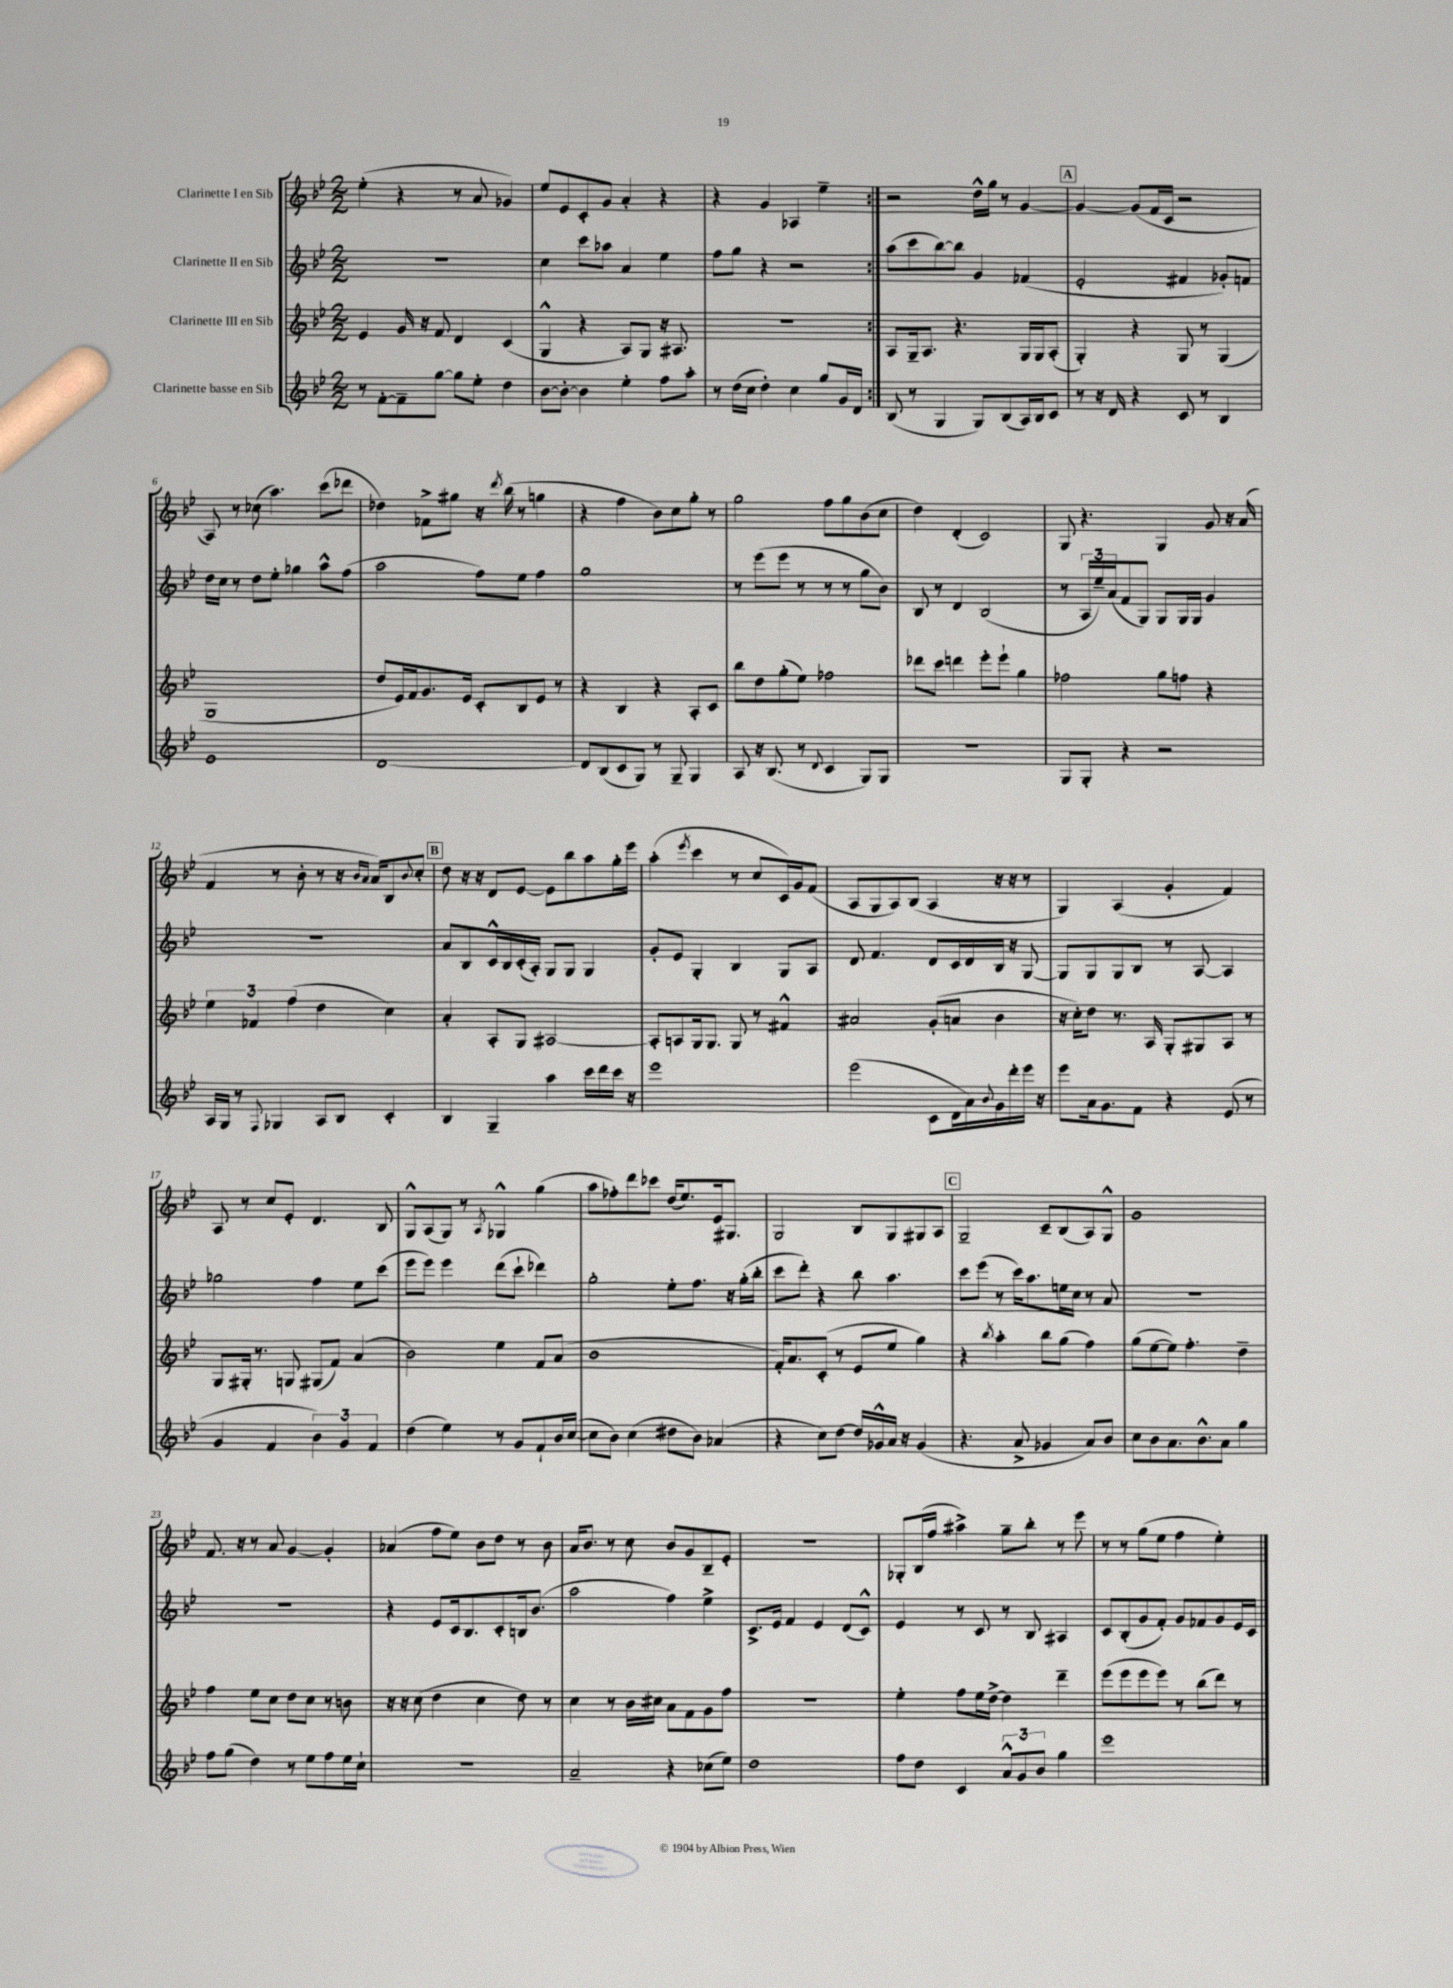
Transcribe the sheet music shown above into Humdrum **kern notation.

**kern	**kern	**kern	**kern
*part4	*part3	*part2	*part1
*staff4	*staff3	*staff2	*staff1
*I"Clarinette basse en Sib	*I"Clarinette III en Sib	*I"Clarinette II en Sib	*I"Clarinette I en Sib
*clefG2	*clefG2	*clefG2	*clefG2
*k[b-e-]	*k[b-e-]	*k[b-e-]	*k[b-e-]
*M2/2	*M2/2	*M2/2	*M2/2
=1	=1	=1	=1
8r	4e-/	1r	(4ee-'\
[8f'\L	.	.	.
8f~\]	16g/	.	4r
.	16r	.	.
[8gg\J	8f/	.	.
8gg\L]	4d/	.	8r
8ee-'\J	.	.	8a/
4dd\	(4c/	.	4g-X/)
=2	=2	=2	=2
[8b-\L	4G^^/	4cc\	8ee-/L
8b-'\J_	.	.	8e-/
4b-\]	4r	8ccc\L	8c'/
.	.	8aa-X\J	8g/J
4ee-'\	8A/L)	4a/	4a'/
.	8G/J	.	.
8ff\L	16r	4ee-\	4r
.	8.A#X/	.	.
8aa'\J	.	.	.
=3	=3	=3	=3
8r	1r	8ff\L	4r
(16dd\LL	.	8gg\J	.
16cc\JJ	.	.	.
4dd'\)	.	4r	4g/
4cc\	.	2r	4A-X/
8gg/L	.	.	4ee-~\
16g/L	.	.	.
16d/JJ	.	.	.
=4:|!	=4:|!	=4:|!	=4:|!
(8B-/	8A/L	(8aa\L	2r
8r	16G~/k	8ccc\	.
.	8.A/J	.	.
4G/	.	[8bb-\)	.
.	4.r	8bb-\J]	.
8G/L)	.	4g/	16dd^^\LL
.	.	.	16gg\JJ
(8B-/	.	.	8r
16A/L)	16G/LL	(4f-X/	[4g/
16B-/J	16G/J	.	.
8c/J	(8A'/J	.	.
!!LO:REH:place=s1:t=A
=5	=5	=5	=5
8r	4G'/)	2e-'/	4g/_
16r	.	.	.
16d/	.	.	.
4r	4r	.	(8g/L]
.	.	.	16f/L
.	.	.	16c/JJ
8c/	8G/	4f#X/	2r
8r	8r	.	.
4B-/	(4G/	8g-X'/L)	.
.	.	8fn/J	.
!!LO:LB:g=z
=6	=6	=6	=6
1e-	1G	16dd\LL	8A/)
.	.	16cc\JJ	.
.	.	8r	8r
.	.	8dd\L	(8cc-X\
.	.	8ee-'\J	4.aa\)
.	.	4gg-X\	.
.	.	8aa^^\L	(8ccc\L
.	.	(8ff\J	8ddd-X\J
=7	=7	=7	=7
[1d	8dd/L	2aa\	4dd-X\)
.	16e-/L)	.	.
.	16f/J	.	.
.	8.g/	.	8f-X^\L
.	.	.	8gg#X\J
.	16e-/Jk	.	.
.	8c'/L	8ff\L)	16r
.	.	.	8qddd/
.	.	.	(16bb-\
.	8B-/	8ee-\J	8r
.	8e-/J	4ff\	4ggn\
.	8r	.	.
=8	=8	=8	=8
8d/L]	4r	1gg	4r
(8B-/	.	.	.
8c/	4B-/	.	4ff\
8G/J)	.	.	.
8r	4r	.	8b-\L)
8G~/	.	.	8cc\
4G/	8A'/L	.	8gg'\J
.	8c/J	.	8r
=9	=9	=9	=9
8A/	8bb-\L	8r	2gg\
16r	8dd\	(8eee-\L	.
(8.B-/	.	.	.
.	(8gg'\	8eee-\J	.
8r	8ee-\J)	8r	.
8qqd/	.	.	.
4c/	2ff-X\	8r	8ff\L
.	.	8r	8gg\
8G/L)	.	8gg\L	(8b-\
8G/J	.	8b-\J)	8cc\J
=10	=10	=10	=10
1r	8ddd-X\L	8B-/	4dd\)
.	8ccc\J	8r	.
.	4dddn\	4d/	(4d'/
.	8eee-'\L	(2B-/	2c/)
.	8eee-`\J	.	.
.	4gg\	.	.
=11	=11	=11	=11
8G/L	2ff-X\	8r	8G/
8G'/J	.	24A/LL	4.r
.	.	24ee-~/)	.
.	.	(24a/J	.
4r	.	8f/	.
.	.	8G/J)	.
2r	8gg\L	8G/L	4G/
.	8ffn\J	16G/L	.
.	.	16G/JJ	.
.	4r	4g/	8g/
.	.	.	16r
.	.	.	(16a/
!!LO:LB:g=z
=12	=12	=12	=12
16A/LL	6ee-\	1r	4f/
16G/JJ	.	.	.
8r	.	.	.
.	6f-X/	.	.
8qqF/	.	.	.
4G-X/	.	.	8r
.	(6ff\	.	.
.	.	.	8b-'\
8A/L	4dd\	.	8r
8B-/J	.	.	16r
.	.	.	16qqb-/LL
.	.	.	16qqa/JJ
.	.	.	16a/KL)
4c'/	4cc\)	.	8B-/
.	.	.	8qqb-/
.	.	.	8cc'/J
!!LO:REH:place=s1:t=B
=13	=13	=13	=13
4B-/	4a'/	8a/L	8dd\
.	.	8B-/	16r
.	.	.	16r
4G~/	8A'/L	16c^^/L	8d/L
.	.	16B-/	.
.	8G/J	(16c'/	[8e-/J
.	.	16A'/JJ)	.
4aa\	[2A#X/	8G/L	8e-\L]
.	.	8G/J	8bb-\
16ccc\LL	.	4G/	8aa\
16ddd\	.	.	.
16ccc\JJ	.	.	16gg'\L
16r	.	.	16eee-\JJ
=14	=14	=14	=14
1eee-	8A#'/L]	8g'/L	(4aa'\
.	8An/	8e-/J	.
.	.	.	8qeee-/
.	16G/k	4G'/	4ccc\
.	8.G/J	.	.
.	8G/	4B-/	8r
.	8r	.	8cc/L
.	4f#X^^/	8G/L	16c/L)
.	.	.	16g/J
.	.	8A/J	(8f/J
=15	=15	=15	=15
(2eee-\	2a#X/	8d/	8A/L
.	.	4.f/	8G/
.	.	.	8A/)
.	.	.	(8B-/J
8c\L	(8g'/L	8d/L	4A/
16d\L	8an/J	16c/L	.
16a\)	.	16d/	.
8qqb-/	.	.	.
16g\	4b-\	16B-/JJ	16r
16ddd'\	.	16r	16r
16eee-\JJ	.	[8G/	8r
16r	.	.	.
=16	=16	=16	=16
8eee-\L	16r	8G/L]	4G/)
.	16cc'\KL)	.	.
16a\k	8dd\J	8G/	.
8.g\	.	.	.
.	8.r	8G/	(4A/
8f\J	.	8B-/J	.
.	16A/	.	.
4r	8G'/L	8r	4g'/
.	8G#X/	[8A/	.
(8e-/	8A/J	4A/]	4f/)
8r	8r	.	.
!!LO:LB:g=z
=17	=17	=17	=17
4g/	8G/L	2gg-X\	8A/
.	16G#X'/Jk	.	8r
.	8.r	.	.
4f/	.	.	8cc/L
.	8Gn/	.	8e-'/J
6b-\)	(8G#X/L	4ff\	4.d/
.	8f/J)	.	.
6g/	.	.	.
.	(4a/	8ee-\L	.
6f/	.	.	.
.	.	(8ccc\J	8B-/
=18	=18	=18	=18
(4dd\	2b-\)	8eee-\L	8G^^/L
.	.	8eee-\J)	(8A/
4ee-\)	.	4eee-\	8G/J)
.	.	.	8r
.	.	.	8qA/
8r	4ee-\	(8ddd\L	4G-X^^/
8g/L	.	8ccc`\J	.
8f`/	8f/L	4ddd-X\)	(4gg\
16b-/L	(8a/J	.	.
([16cc/JJ	.	.	.
=19	=19	=19	=19
8cc\L]	1b-	2gg'\	8aa\L
8b-\J)	.	.	8ff-X'\)
(4cc\	.	.	8ddd\
.	.	.	8ccc-X\J
8dd#X\L	.	8ee-'\L	(16dd/KL
.	.	.	8.ee-/)
8b-\J)	.	8.ff\J	.
(4a-X/	.	.	16e-/k
.	.	16r	8.G#X/J
.	.	(16gg'\LL	.
.	.	16bb-'\JJ	.
=20	=20	=20	=20
4r	16f'/KL)	8ccc\L	2G/
.	8.a/	.	.
.	.	8ddd'\J)	.
8cc\L)	(8c'/J	4r	.
[8dd\J	8r	.	.
16dd/LL]	8e-/L	8bb-\	8B-/L
16g-X^^/	.	.	.
16a/JJ	8ee-/J	4.aa\	8G/
16r	.	.	.
(4g-/	4gg\)	.	8G#X/
.	.	.	8A/J
!!LO:REH:place=s1:t=C
=21	=21	=21	=21
4.r	4r	8ccc\L	2G~/
.	.	(8eee-\J	.
.	8qbb-/	.	.
.	4aa'\	8r	.
8a^/	.	16ccc\KL)	.
.	.	8.aa\	.
4g-X/	8bb-\L	.	8c~/L
.	(8gg\J	16een\L	(8B-/
.	.	16cc\JJ	.
8a/L)	4ff\)	8r	8A/)
8b-/J	.	8a/	8G^^/J
=22	=22	=22	=22
8cc\L	(8gg\L	1r	1g
8b-\	[8ee-\	.	.
8.a\	8ee-\J])	.	.
.	4.ff'\	.	.
8.b-^^\	.	.	.
8a\J	.	.	.
4gg\	4dd~\	.	.
!!LO:LB:g=z
=23	=23	=23	=23
8ff\L	4ff\	1r	8.f/
(8gg\J	.	.	.
.	.	.	16r
4dd\)	8ee-\L	.	8r
.	8cc\J	.	8a/
8r	8dd\L	.	[4g/
8ee-\L	8cc\J	.	.
8ff\	8r	.	4g'/]
16ee-\L	8bn\	.	.
16cc`\JJ	.	.	.
=24	=24	=24	=24
1r	16r	4r	(4a-X/
.	16r	.	.
.	(8cc\	.	.
.	4dd\	8e-/L	8ff\L
.	.	16c/k	8ee-\J)
.	.	8.B-/	.
.	4cc\	.	8b-\L
.	.	8c'/	8dd\J
.	8dd\)	16Bn/k	8r
.	.	(8.b-/J	.
.	8r	.	8b-\
=25	=25	=25	=25
2a~/	4cc\	2aa\	16a/KL
.	.	.	8.b-/J
.	8r	.	8r
.	16b-\LL	.	8cc\
.	16cc#X\JJ	.	.
4r	8a\L	4ff\)	8b-/L
.	8f\	.	8g/
(8cc-X\L	8g\	4ee-^\	8B-~/
8ee-\J)	8ff\J	.	8e-'/J
=26	=26	=26	=26
1dd	1r	8.c^/L	1r
.	.	16e-/Jk	.
.	.	4f/	.
.	.	4e-/	.
.	.	(8d/L	.
.	.	8c^^/J)	.
=27	=27	=27	=27
8ff\L	4ee-'\	4e-/	8G-X'/L
8dd\J	.	.	(16B-/L
.	.	.	16ff/JJ
4c/	8ff\L	8r	4aa#X^\)
.	16ee-\L	8c/	.
.	[16dd^\JJ	.	.
12a^^/L	4dd\]	8r	8gg~\L
12g/	.	.	.
.	.	8B-/	8bb-'\J
12b-/J	.	.	.
4gg\	4ddd~\	4A#X/	8r
.	.	.	8eee-\
=28	=28	=28	=28
1eee-	(8eee-\L	8c/L	8r
.	8eee-\	(8B-'/	8r
.	8eee-\	8g/	(8gg\L
.	8eee-\J)	8f'/J)	8ee-\J
.	8r	8g/L	4ff\
.	(8bb-\L	8f-X/	.
.	8ddd\J)	8g/	4ee-'\)
.	8r	16e-/L	.
.	.	16c/JJ	.
==	==	==	==
*-	*-	*-	*-
